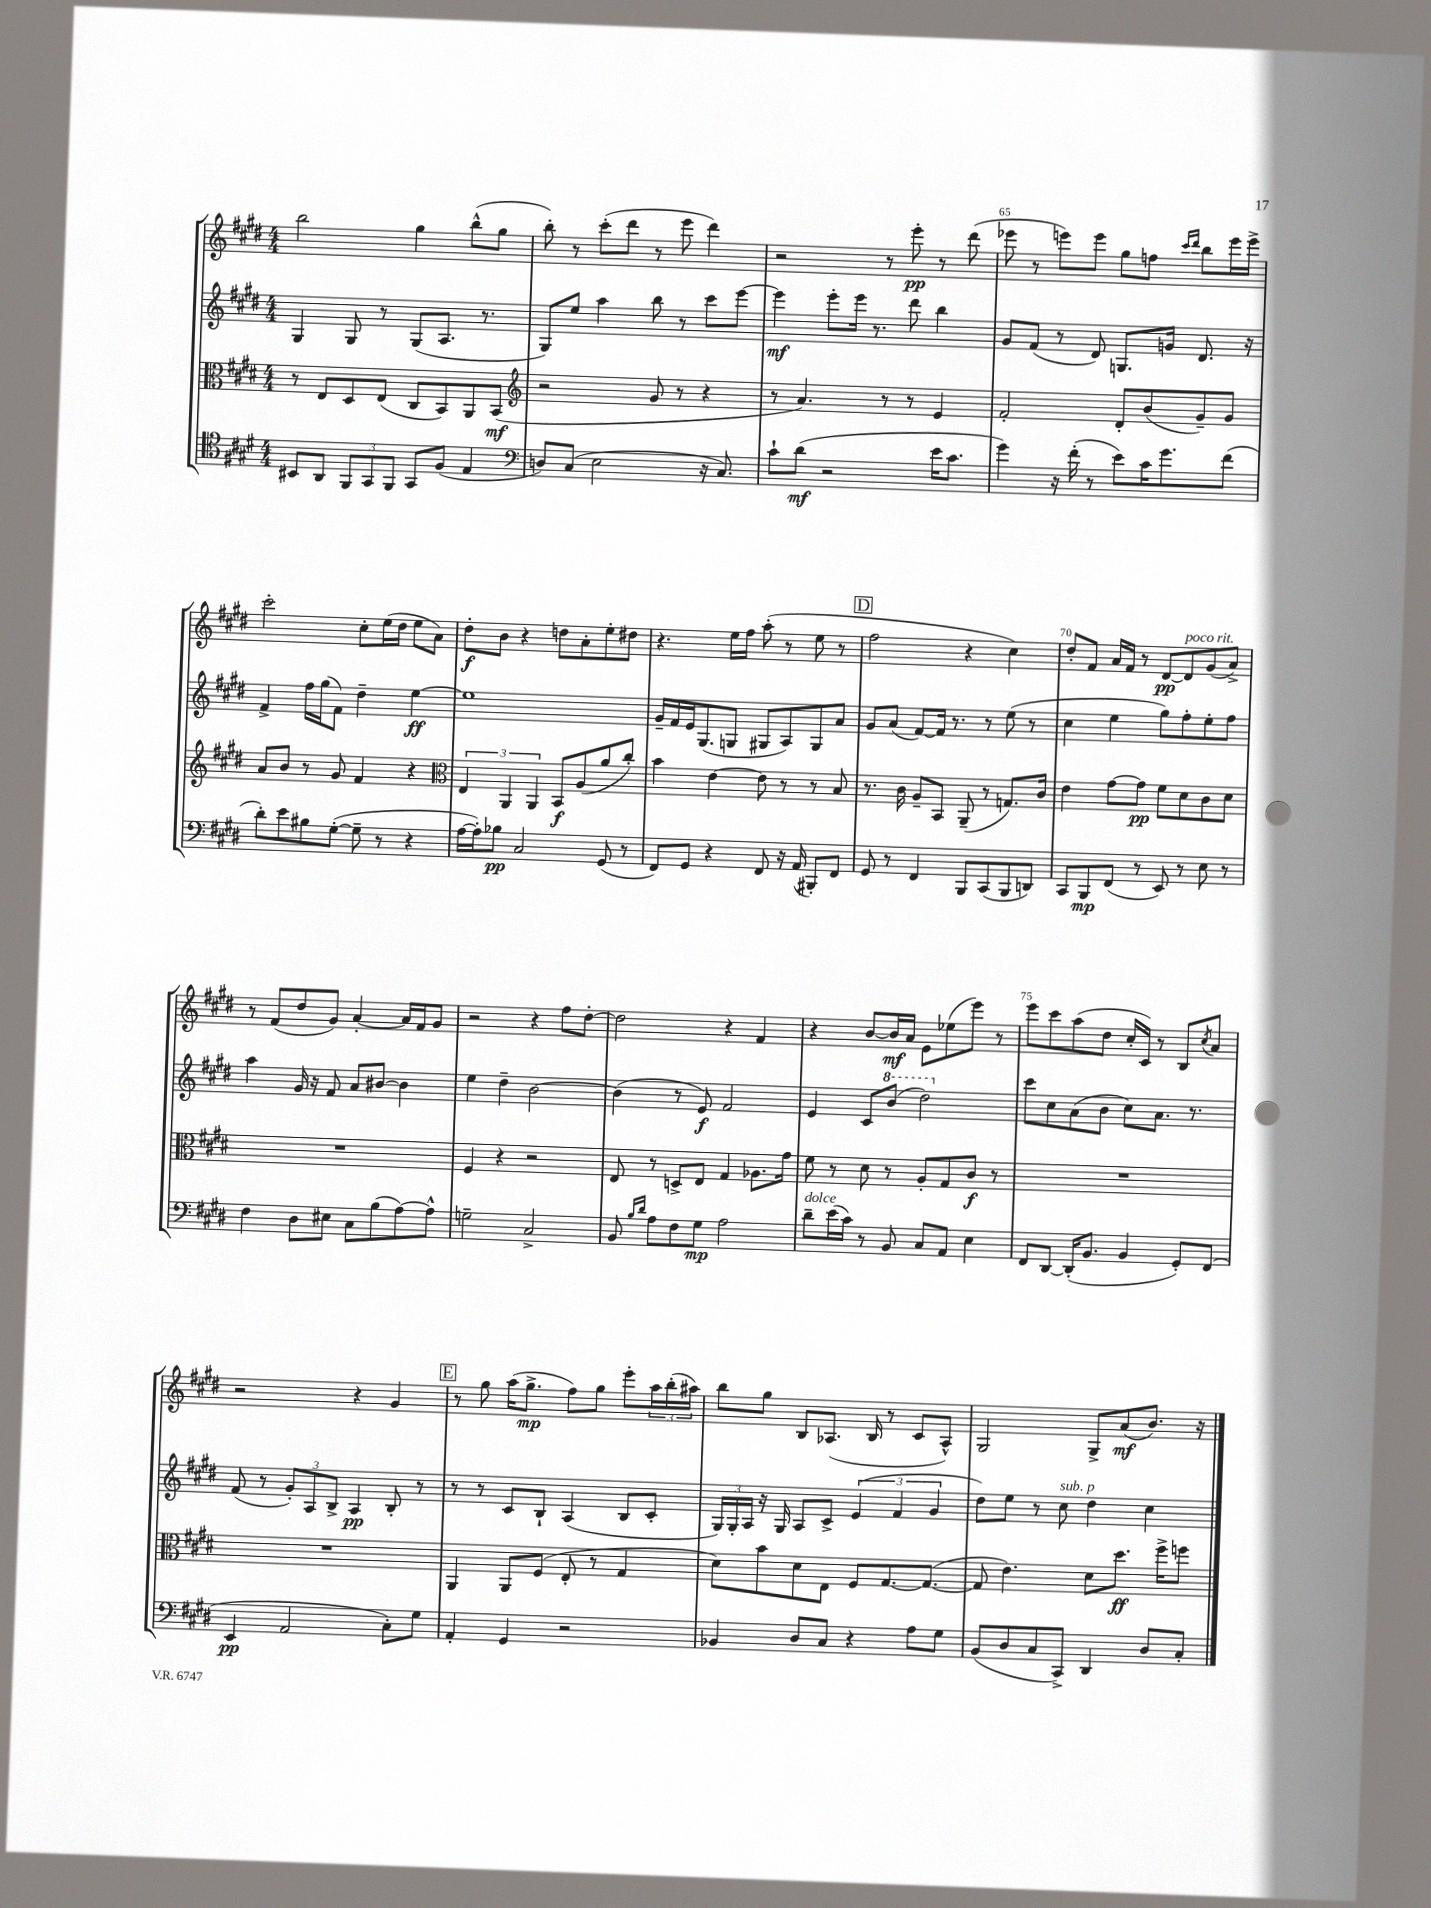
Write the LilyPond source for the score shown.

<<
\new StaffGroup <<
\new Staff = "s0" {
    \clef treble \key e \major \numericTimeSignature \time 4/4
    b''2 gis''4 b''8-^( gis''8 |
    b''8-.) r8 cis'''8-.( dis'''8 r8 e'''8 dis'''4) |
    r2 r8 e'''8-.\pp r8 dis'''8( |
    ees'''8 r8 e'''8) e'''8 gis''8 f''8 \grace { cis'''16 dis'''16 } b''8 e'''16 e'''16-> |
    cis'''2-. cis''8-. e''16( dis''16 e''8 a'8) |
    dis''8-.\f b'8 r4 d''8 a'8-. e''8-. dis''8 |
    r4. e''16 fis''16 a''8-.( r8 e''8 r8 |
    \mark \markup { \box "D" } fis''2 r4 cis''4) |
    dis''8-. fis'8 a'16 fis'16 r8 dis'8~\pp dis'8^\markup { \italic "poco rit." } gis'8( a'8->) |
    r8 fis'8( dis''8 gis'8) a'4~-. a'16 fis'16 gis'8 |
    r2 r4 fis''8 dis''8~-. |
    dis''2 r4 fis'4 |
    r4 b'8~ b'16\mf a'16 e'8 ees''8( e'''8) r8 |
    e'''8 cis'''8 a''8( dis''8 cis''16-. cis'16) r8 b8 \acciaccatura { cis''8 } a'8 |
    r2 r4 gis'4 |
    \mark \markup { \box "E" } r8 gis''8 a''16( gis''8.->\mp fis''8) gis''8 e'''8-. \tuplet 3/2 { a''16 b''16-.( ais''16) } |
    b''8 gis''8 b8 aes8.( b16 r8 cis'8 aes8-^) |
    gis2 gis8-> a'8\mf( b'8.) r16 \bar "|." |
}
\new Staff = "s1" {
    \clef treble \key e \major \numericTimeSignature \time 4/4
    gis4 gis8 r8 gis8( a8. r8. |
    gis8) e''8 a''4 b''8 r8 cis'''8 e'''8~ |
    e'''4\mf e'''8-. e'''16 r8. dis'''8 b''4 |
    gis'8 fis'8( r8 dis'8) g8. g'16 dis'8. r16 |
    fis'4-> fis''16 gis''16( fis'8) dis''4-- e''4~\ff |
    e''1 |
    gis'16-- fis'16 e'16 gis8.( g8 gis8 a8) gis8 a'8 |
    \mark \markup { \box "D" } gis'8 a'8( fis'8~) fis'16 r8. r8 e''8( r8 |
    cis''4 e''4 gis''8) fis''8-. e''8-. fis''8 |
    a''4 gis'16 r16 fis'8 a'8 bis'8~ bis'4 |
    e''4 dis''4-- b'2~ |
    b'4( r8 e'8\f) fis'2 |
    e'4 cis'8 \ottava #1 b''8( dis'''2) \ottava #0 |
    cis'''8 cis''8 a'8( b'8 cis''8) a'8. r8. |
    fis'8( r8 \tuplet 3/2 { gis'8-.) a8 b8-> } a4\pp b8-. r8 |
    \mark \markup { \box "E" } r8 r8 cis'8 b8-! a4( b8 cis'8-. |
    \tuplet 3/2 { gis16) gis16-. a16 } r16 gis16 a8 cis'8-> \tuplet 3/2 { e'4( fis'4 gis'4 } |
    dis''8) e''8 r8 cis''8^\markup { \italic "sub. p" } dis''4 cis''4 \bar "|." |
}
\new Staff = "s2" {
    \clef alto \key e \major \numericTimeSignature \time 4/4
    r8 e8 dis8 e8( cis8 b,8) a,8 b,8\mf( |
    \clef treble r2 gis'8 r8 r4 |
    r8 a'4.) r8 r8 e'4 |
    fis'2-. dis'8-. b'8( gis'8--) gis'8 |
    a'8 b'8 r8 gis'8 fis'4 r4 |
    \clef alto \tuplet 3/2 { e4 a,4 a,4 } b,8\f a8( a'8 cis''8-.) |
    b'4 e'4~ e'8 r8 r8 b8 |
    \mark \markup { \box "D" } r8. cis'16 a8-- b,8 a,8--( r8 g8.) cis'16 |
    e'4 gis'8~ gis'8\pp fis'8 dis'8 cis'8 dis'8 |
    R1 |
    fis4 r4 r2 |
    e8 r8 d8-> e8 gis4 aes8. gis'16 |
    fis'8 r8 dis'8 r8 a8-. gis8 cis'8\f r8 |
    R1 |
    R1 |
    \mark \markup { \box "E" } a,4 a,8 fis8( e8-. r8 gis4 |
    dis'8) b'8 dis'8 e8 fis8 gis8.~ gis8.~( |
    gis8 e'4.) dis'8 dis''8.\ff fis''16-> f''8 \bar "|." |
}
\new Staff = "s3" {
    \clef tenor \key e \major \numericTimeSignature \time 4/4
    bis,8 a,8 \tuplet 3/2 { fis,8 gis,8 fis,8 } gis,8 fis8( e4 |
    \clef bass d8) cis8( e2 r16 cis8.) |
    cis'8-! dis'8\mf( r2 e'16 cis'8. |
    gis'4) r16 fis'16-.( r8 e'8) cis'16 gis'8. fis'8( |
    dis'8-.) e'8 bis8 gis8~-.( gis8-- r8 r4 |
    a16~ a16-.) bes8\pp cis2 gis,8( r8 |
    fis,8) gis,8 r4 fis,8 r16 a,16( bis,,8-.) fis,8 |
    \mark \markup { \box "D" } gis,8 r8 fis,4 b,,8 cis,8( b,,8 d,8) |
    cis,8 b,,8\mp fis,8( r8 e,8) r8 e8 r8 |
    fis4 dis8 eis8 cis8 b8( a8~) a8-^ |
    g2-- cis2-> |
    b,8 \grace { b16 dis'16 } a8 fis8 gis8\mp a2 |
    dis'8--^\markup { \italic "dolce" } e'16( cis'16) r8 b,8 cis8 a,8 e4 |
    fis,8 dis,8~ dis,16-.( b,8. b,4 gis,8-.) fis,8( |
    e,4\pp a,2 cis8-.) gis8 |
    \mark \markup { \box "E" } a,4-. gis,4 r2 |
    bes,4 dis8 cis8 r4 a8 gis8 |
    b,8( dis8 cis8 cis,8->) dis,4 dis8 cis8-. \bar "|." |
}
>>
>>
\layout { \context { \Score currentBarNumber = #62 \override BarNumber.break-visibility = ##(#f #t #t) barNumberVisibility = #(every-nth-bar-number-visible 5) } }
